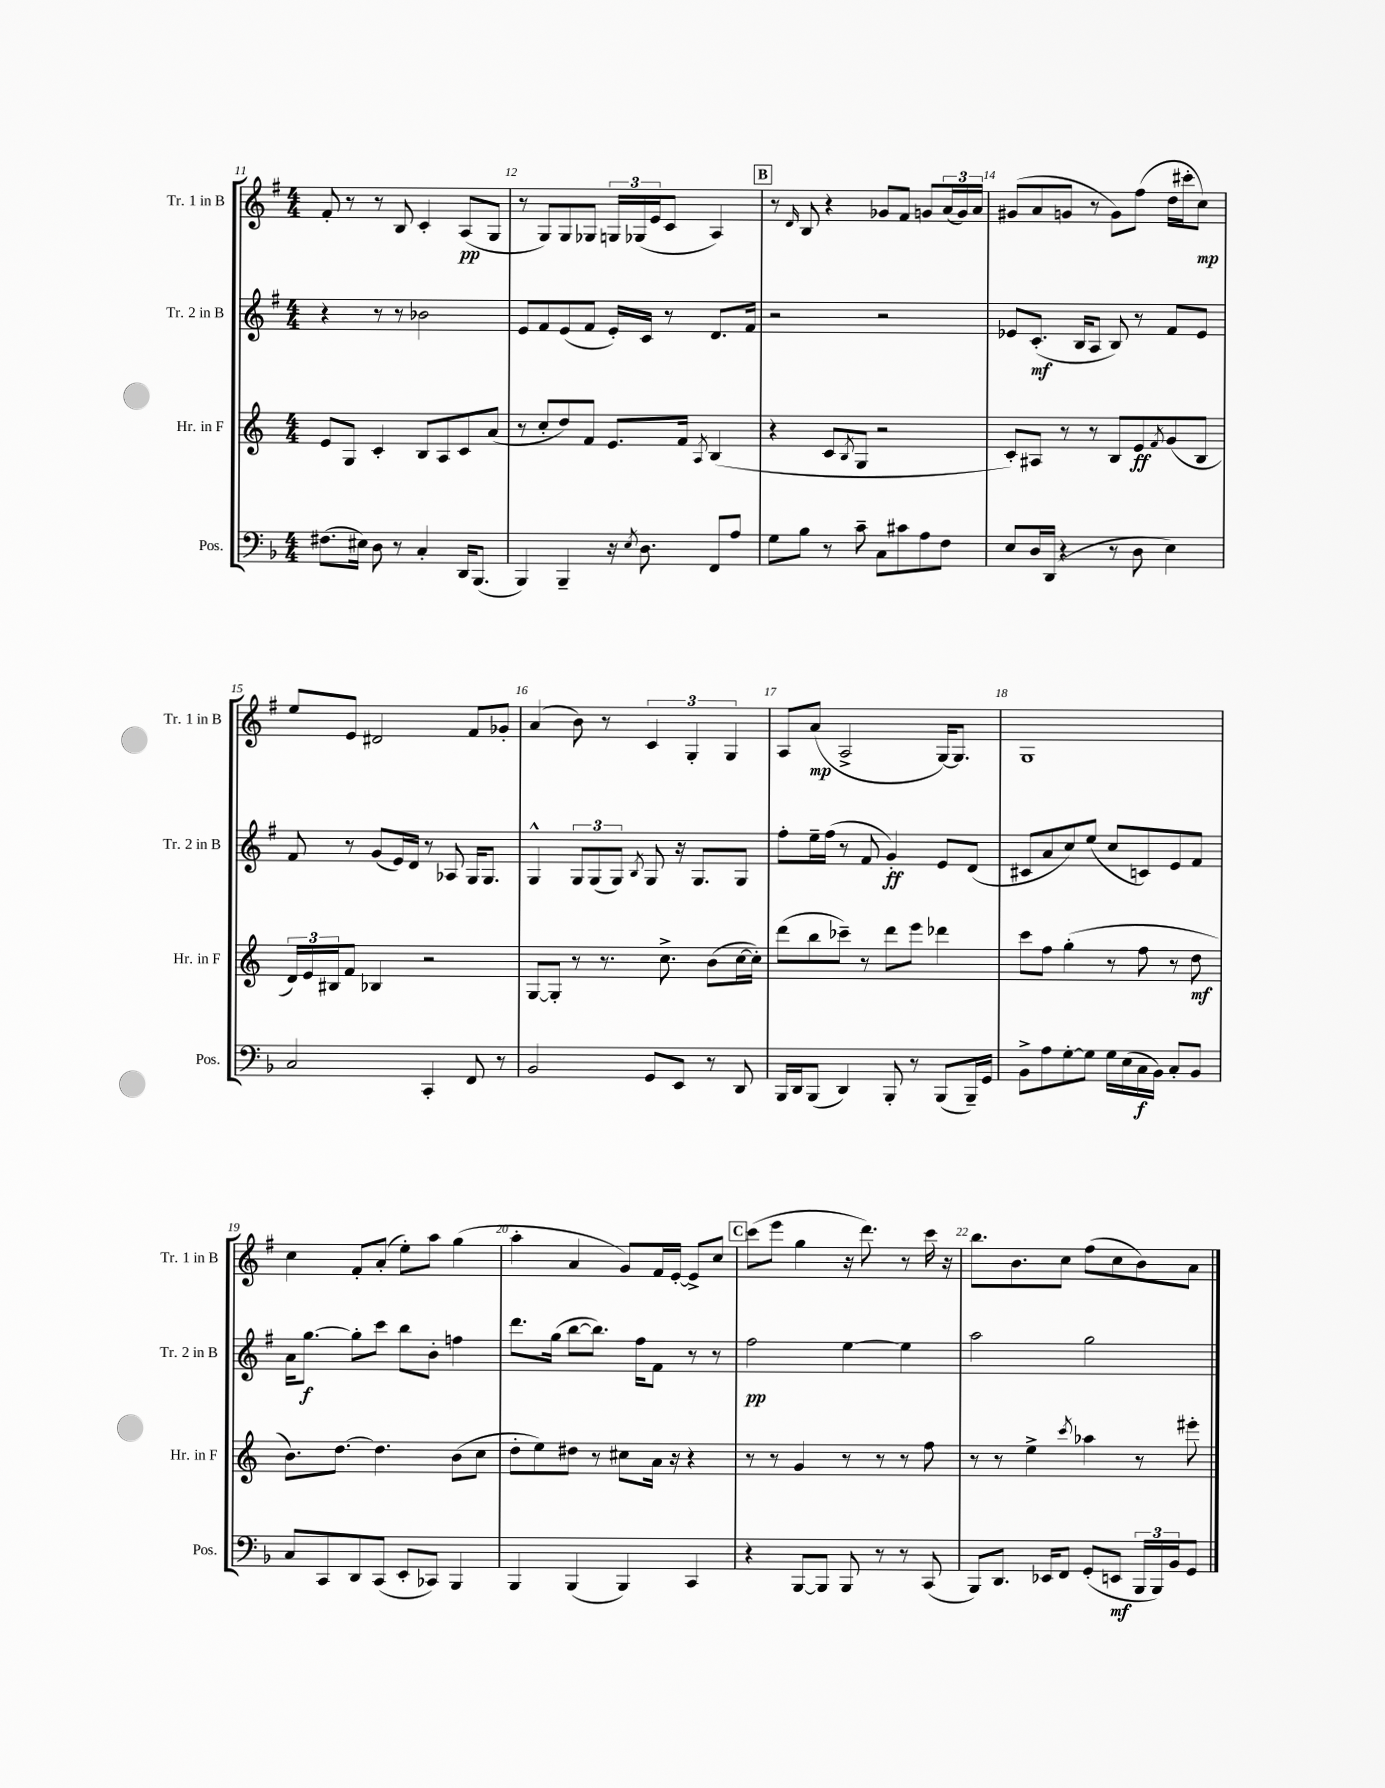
<<
\new StaffGroup <<
\new Staff = "s0" \with { instrumentName = "Tr. 1 in B" shortInstrumentName = "Tr. 1 in B" } {
    \clef treble \key g \major \numericTimeSignature \time 4/4
    fis'8-. r8 r8 b8 c'4-. a8\pp( g8 |
    r8 g8) g8 ges8 \tuplet 3/2 { g16 ges16( e'16 } c'8 a4) |
    \mark \markup { \box "B" } r8 \grace { d'16 } b8 r4 ges'8 fis'8 g'8 \tuplet 3/2 { a'16( g'16) a'16 } |
    gis'8( a'8 g'8 r8 g'8) fis''8( d''16 cis'''16-. c''8\mp) |
    e''8 e'8 dis'2 fis'8 ges'8-. |
    a'4( b'8) r8 \tuplet 3/2 { c'4 g4-. g4 } |
    a8 a'8\mp( a2-> g16~) g8. |
    g1 |
    c''4 fis'8-. a'8-.( e''8-.) a''8 g''4( |
    a''4-. a'4 g'8) fis'16 e'16~-. e'8-> c''8 |
    \mark \markup { \box "C" } c'''8( e'''8 g''4 r16 d'''8.) r8 c'''16 r16 |
    b''8. b'8. c''8 fis''8( c''8 b'8) a'8 \bar "|." |
}
\new Staff = "s1" \with { instrumentName = "Tr. 2 in B" shortInstrumentName = "Tr. 2 in B" } {
    \clef treble \key g \major \numericTimeSignature \time 4/4
    r4 r8 r8 bes'2 |
    e'8 fis'8 e'8( fis'8 e'16-.) c'16 r8 d'8. fis'16 |
    \mark \markup { \box "B" } r2 r2 |
    ees'8 c'8.-.\mf( b16 a8 b8) r8 fis'8 ees'8 |
    fis'8 r8 g'8( e'16) d'16 r8 aes8 g16 g8. |
    g4-^ \tuplet 3/2 { g8 g8( g8) } \acciaccatura { b8 } g8 r16 g8. g8 |
    fis''8-. e''16-- fis''16( r8 fis'8 g'4-.\ff) e'8 d'8( |
    cis'8 a'8 c''8) e''8( c''8 c'8) e'8 fis'8 |
    a'16 g''8.~\f g''8-. c'''8 b''8 b'8-. f''4 |
    d'''8. g''16( b''8~ b''8.) fis''16 fis'8 r8 r8 |
    \mark \markup { \box "C" } fis''2\pp e''4~ e''4 |
    a''2 g''2 \bar "|." |
}
\new Staff = "s2" \with { instrumentName = "Hr. in F" shortInstrumentName = "Hr. in F" } {
    \clef treble \key c \major \numericTimeSignature \time 4/4
    e'8 g8 c'4-. b8 a8 c'8 a'8( |
    r8 c''8-. d''8) f'8 e'8. f'16 \acciaccatura { a8 } b4( |
    \mark \markup { \box "B" } r4 c'8 \acciaccatura { b8 } g8 r2 |
    c'8-.) ais8 r8 r8 b8 e'8\ff \acciaccatura { f'8 } g'8( b8 |
    \tuplet 3/2 { d'16) e'16 bis16 } f'8 bes4 r2 |
    g8~ g8-. r8 r8. c''8.-> b'8( c''16~ c''16-.) |
    d'''8( b''8 ces'''8--) r8 d'''8 e'''8 des'''4 |
    c'''8 f''8 g''4-.( r8 f''8 r8 d''8\mf |
    b'8.) d''8.~ d''4. b'8( c''8 |
    d''8-. e''8) dis''8 r8 cis''8 a'16 r16 r4 |
    \mark \markup { \box "C" } r8 r8 g'4 r8 r8 r8 f''8 |
    r8 r8 e''4-> \acciaccatura { c'''8 } aes''4 r8 eis'''8-. \bar "|." |
}
\new Staff = "s3" \with { instrumentName = "Pos." shortInstrumentName = "Pos." } {
    \clef bass \key f \major \numericTimeSignature \time 4/4
    fis8.( eis16) d8 r8 c4-. d,16 bes,,8.( |
    bes,,4) bes,,4-- r16 \acciaccatura { e8 } d8. f,8 a8 |
    \mark \markup { \box "B" } g8 bes8 r8 c'8-- c8 cis'8 a8 f8 |
    e8 d16 d,16( r4 r8 d8 e4) |
    c2 c,4-. f,8 r8 |
    bes,2 g,8 e,8 r8 d,8 |
    bes,,16 d,16 bes,,8( d,4) bes,,8-. r8 bes,,8( bes,,16--) g,16 |
    bes,8-> a8 g8~-. g8 g16 e16( c16\f bes,16) c8-. bes,8 |
    c8 c,8 d,8 c,8( e,8-. ces,8) bes,,4 |
    bes,,4 bes,,4( bes,,4) c,4 |
    \mark \markup { \box "C" } r4 bes,,8~ bes,,8 bes,,8 r8 r8 c,8( |
    bes,,8) d,8. ees,16 f,8 g,8-.( e,8\mf \tuplet 3/2 { bes,,16 bes,,16) bes,16 } g,8 \bar "|." |
}
>>
>>
\layout { \context { \Score currentBarNumber = #11 \override BarNumber.break-visibility = ##(#f #t #t) barNumberVisibility = #all-bar-numbers-visible } }
